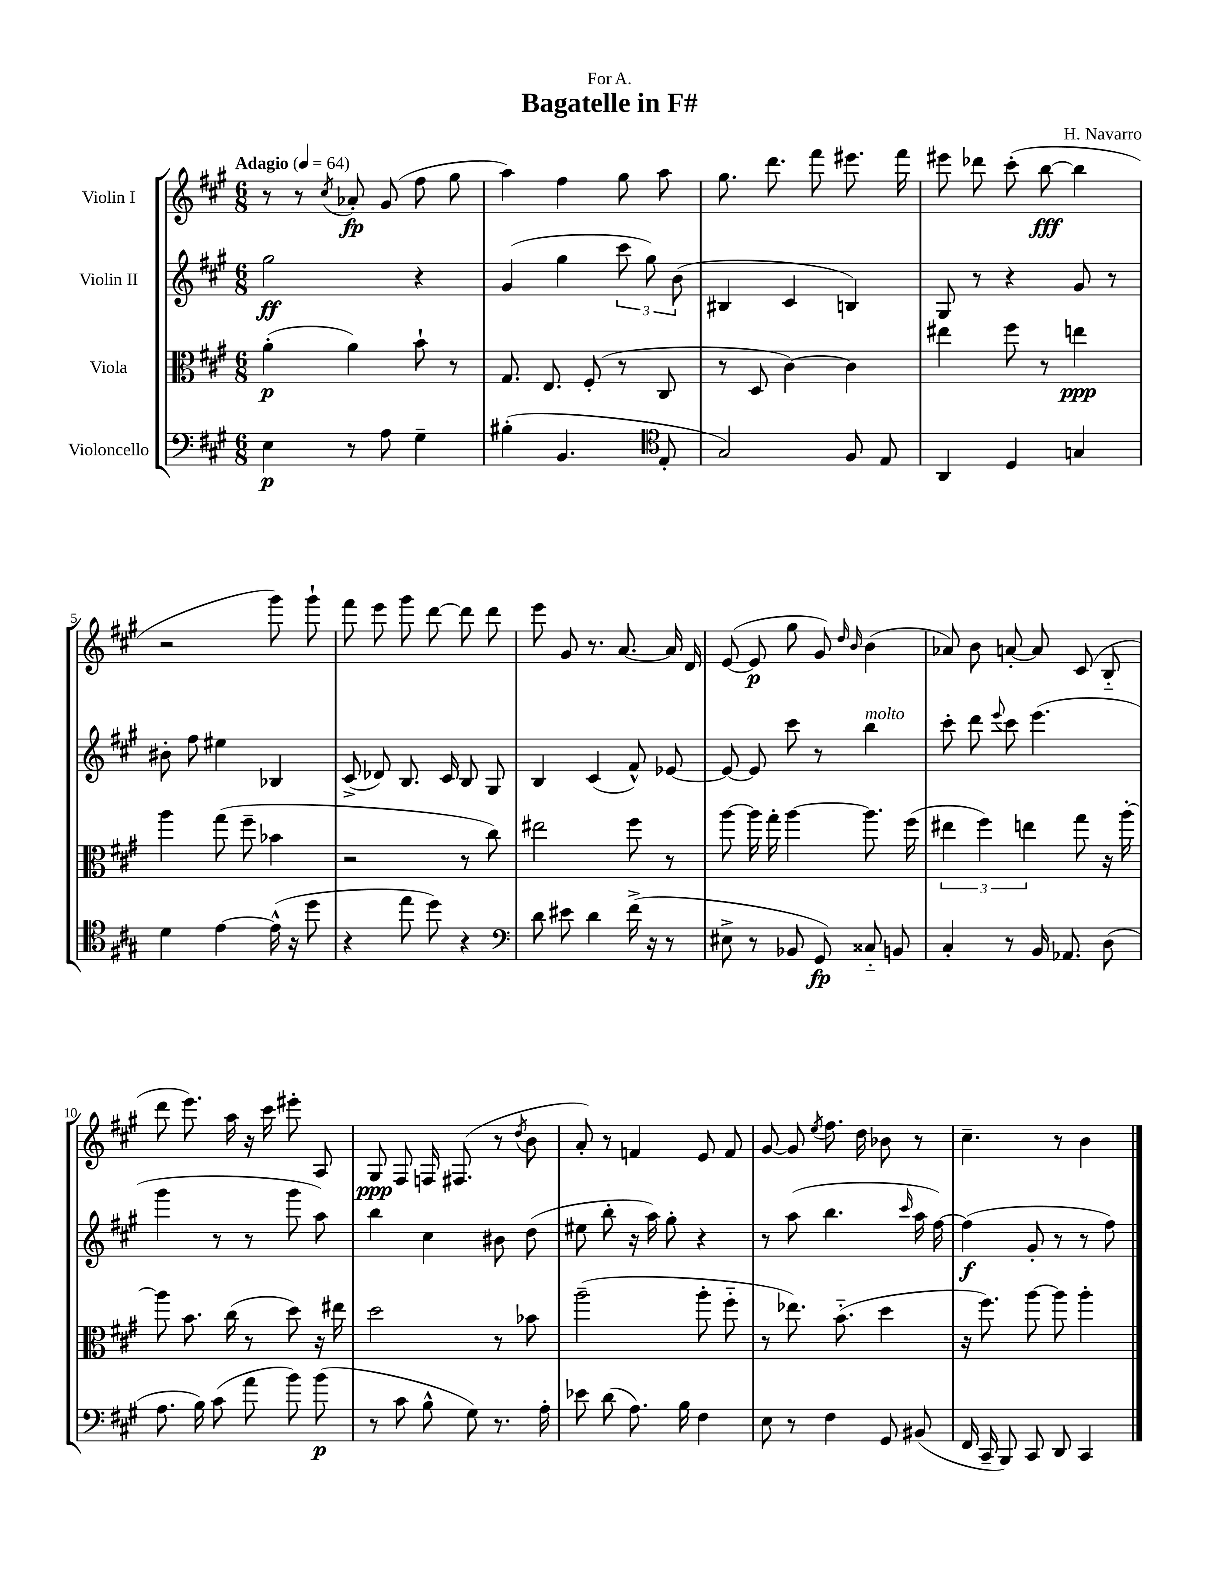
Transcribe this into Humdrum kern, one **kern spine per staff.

**kern	**kern	**kern	**kern
*staff4	*staff3	*staff2	*staff1
*clefF4	*clefC3	*clefG2	*clefG2
*k[f#c#g#]	*k[f#c#g#]	*k[f#c#g#]	*k[f#c#g#]
*M6/8	*M6/8	*M6/8	*M6/8
*MM64	*MM64	*MM64	*MM64
4E\	(4a'\	2gg#\	8r
.	.	.	8r
.	.	.	8qcc#/
8r	4a\)	.	8a-'/
8A\	.	.	(8g#/
4G#~\	8b`\	4r	8ff#\
.	8r	.	8gg#\
=	=	=	=
(4B#'\	8.G#/	(4g#/	4aa\)
.	8.E/	.	.
4.BB/	.	4gg#\	4ff#\
.	(8F#'/	.	.
.	8r	12ccc#\	8gg#\
.	.	12gg#\)	.
*clefC4	*	*	*
8E'/	8C#/	.	8aa\
.	.	(12b\	.
=	=	=	=
2G#/)	8r	4B#/	8.gg#\
.	8D/	.	.
.	.	.	8.ddd\
.	[4c#\)	4c#/	.
.	.	.	8fff#\
8F#/	4c#\]	4B/)	8.eee#\
8E/	.	.	.
.	.	.	16fff#\
=	=	=	=
4AA/	4ee#\	8G#/	8eee#\
.	.	8r	8ddd-\
4D/	8ff#\	4r	(8ccc#'\
.	8r	.	[8bb\
4G/	4ee\	8g#/	4bb\]
.	.	8r	.
=	=	=	=
4d\	4aa\	8b#'\	2r
.	.	8ff#\	.
[4e\	(8gg#\	4ee#\	.
.	8ff#~\	.	.
(16e^^\]	4b-\	4B-/	8ggg#\)
16r	.	.	.
8dd\	.	.	8ggg#`\
=	=	=	=
4r	2r	(8c#^/	8fff#\
.	.	8d-/)	8eee\
8ee\	.	8.B/	8ggg#\
8dd\)	.	.	[8ddd\
.	.	16c#/	.
4r	8r	8B/	8ddd\]
.	8cc#\)	8G#/	8ddd\
=	=	=	=
*clefF4	*	*	*
8d\	2ee#\	4B/	8eee\
8e#\	.	.	8g#/
4d\	.	(4c#/	8.r
.	.	.	[8.a/
(16f#^\	8ff#\	8f#^^/)	.
16r	.	.	.
8r	8r	[8e-/	16a/]
.	.	.	16d/
=	=	=	=
8E#^\	[8aa\	8e-/_	([8e/
8r	16aa\]	8e-/]	8e/]
.	16gg#'\	.	.
8BB-/	[4aa\	8ccc#\	8gg#\
8GG#/)	.	8r	8g#/)
.	.	.	16qqdd/
.	.	.	16qqb/
8C##'~/	8.aa\]	4bb\	(4b\
8BB/	.	.	.
.	(16ff#\	.	.
=	=	=	=
4C#'/	6ee#\	8ccc#'\	8a-/)
.	.	8ddd\	8b\
.	6ff#\)	.	.
.	.	8qqeee/	.
8r	.	8ccc#\	[8a'/
.	6ee\	.	.
16BB/	.	(4.eee\	8a/]
8.AA-/	.	.	.
.	8gg#\	.	(8c#/
(8D\	16r	.	8B'~/
.	[16aa'\	.	.
=	=	=	=
8.A\	8aa\]	4ggg#\	8ddd\
.	8.b\	.	8.eee\)
16B\)	.	.	.
(8c#\	.	8r	.
.	(16cc#\	.	16aa\
8a\	8r	8r	16r
.	.	.	16ccc#\
8b\)	8dd\)	8ggg#\	8eee#'\
(8b\	16r	8aa\)	8A/
.	16ee#\	.	.
=	=	=	=
8r	2dd\	4bb\	8G#/
8c#\	.	.	8F#/
8B^^\	.	4cc#\	16F/
.	.	.	(8.F#/
8G#\)	.	.	.
8.r	8r	8b#\	8r
.	.	.	8qdd/
.	8b-\	(8dd\	8b\
16A'\	.	.	.
=	=	=	=
8e-\	(2aa~\	8ee#\	8a'/)
(8d\	.	8bb'\	8r
8.A\)	.	16r	4f/
.	.	16aa\)	.
.	.	8gg#'\	.
16B\	.	.	.
4F#\	8aa'\	4r	8e/
.	8ff#'~\	.	8f/
=	=	=	=
8E\	8r	8r	[8g#/
8r	8.ee-\)	(8aa\	8g#/]
.	.	.	8qee/
4F#\	.	4.bb\	8.ff#\
.	(8.b'~\	.	.
.	.	.	16dd\
8GG#/	4dd\	.	8b-\
.	.	16qqccc#/	.
(8BB#/	.	16aa\	8r
.	.	[16ff#\)	.
=	=	=	=
16FF#/	16r	(4ff#\]	4.cc#~\
16CC#~/	8.ff#\)	.	.
8BBB/)	.	.	.
8CC#/	[8aa\	8g#'/	.
8DD/	8aa\]	8r	8r
4CC#/	4aa'\	8r	4b\
.	.	8ff#\)	.
==	==	==	==
*-	*-	*-	*-
